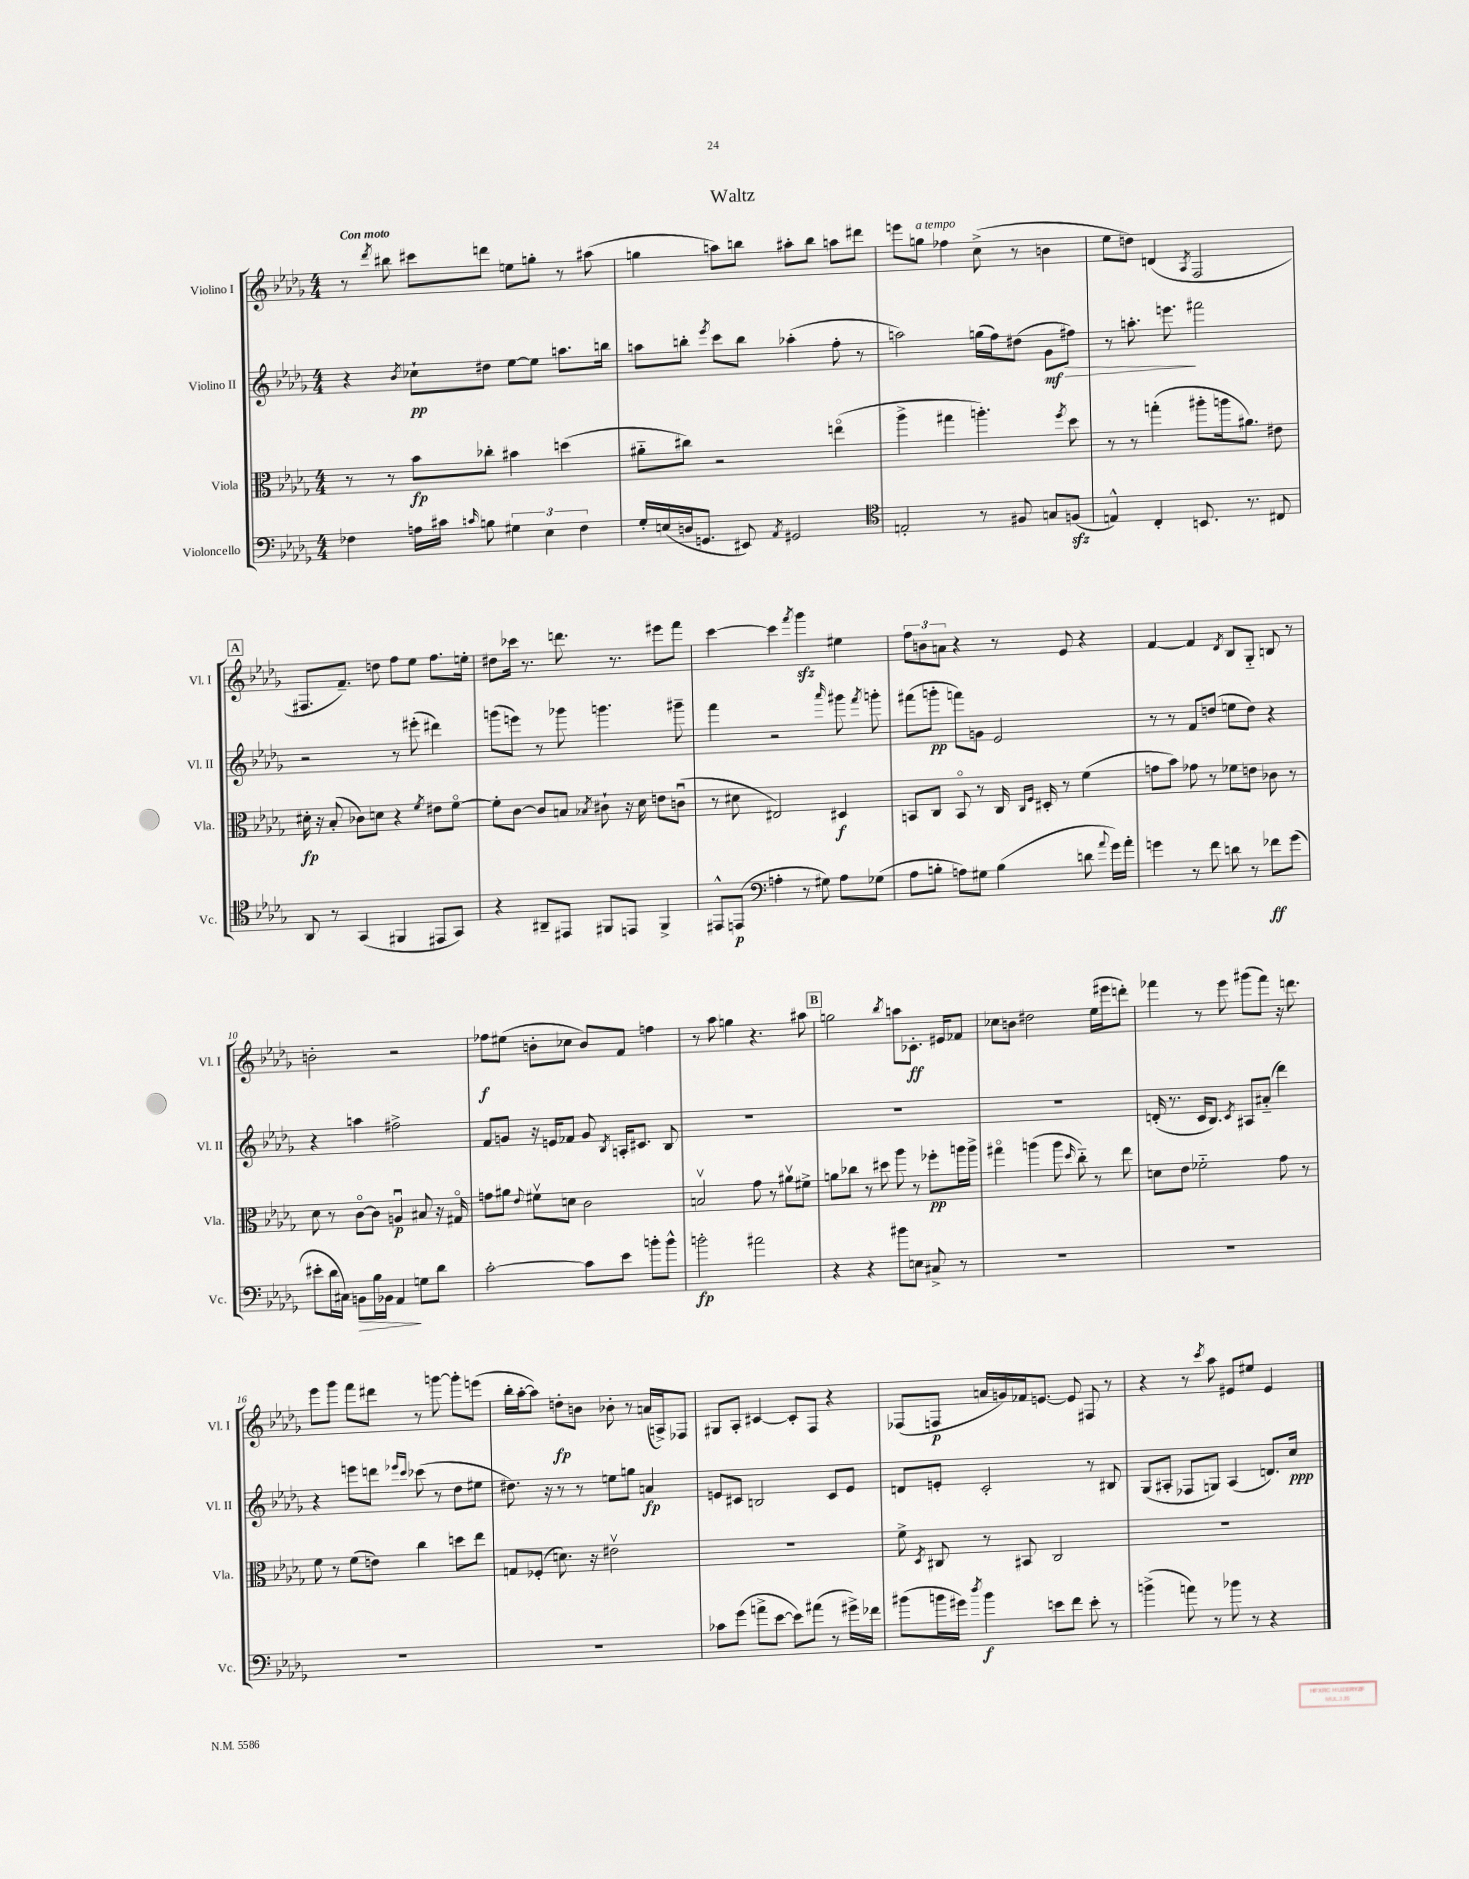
\header { title = "Waltz" }
<<
\new StaffGroup <<
\new Staff = "s0" \with { instrumentName = "Violino I" shortInstrumentName = "Vl. I" } {
    \clef treble \key des \major \numericTimeSignature \time 4/4 \tempo "Con moto"
    \autoBeamOff r8 \acciaccatura { des'''8 } bis''8 cis'''8[ d'''8] e''8[ g''8]-. r8 ais''8( |
    g''4 a''8[) b''8] ais''8[-. b''8] a''8[ dis'''8] |
    e'''8[ g''8]^\markup { \italic "a tempo" } fes''4 c''8->( r8 b'4 |
    ees''8[ d''8]) d'4( \acciaccatura { aes8 } f2 |
    \mark \markup { \box "A" } fis8.[ f'8.]--) d''8 f''8[ ees''8] f''8.[ e''16]-. |
    dis''8[ ces'''16] r8. d'''8. r8. eis'''8[ f'''8] |
    c'''4~ c'''4 \acciaccatura { f'''8 } ges'''4\sfz eis''4 |
    \tuplet 3/2 { f''8[ b'8 a'8] } r4 r8 ees'8 r4 |
    f'4~ f'4 \acciaccatura { des'8 } bes8[ ges8]-_ b8 r8 |
    b'2-. r2 |
    fes''8[\f eis''8]( b'8[-. ces''8] b'8[) f'8] f''4 |
    r8 aes''8 g''4 r4. ais''8 |
    \mark \markup { \box "B" } g''2 \acciaccatura { bes''8 } a''8[ ces'8.]-.\ff eis'16[ fes'8] |
    ces''8[ b'8] dis''2 ees''16[( eis'''16 d'''8]-.) |
    fes'''4 r8 ees'''8 gis'''8[( fes'''8]) r16 d'''8. |
    ees'''8[ ges'''8] f'''8[ dis'''8] r8 g'''8~ g'''8[-. e'''8]( |
    bes''16[-. aes''16~-. aes''8]) d''8[-.\fp b'8] bes'8-. r8 a'16[( a16->) fes8] |
    gis8[ aes8]-. cis'4~ cis'8[-. f8] r4 |
    fes8[( f8]\p a'16[ g'16) fes'16 e'8.]~ e'8 fis8 r8 |
    r4 r8 \acciaccatura { c'''8 } aes''8 eis'8[ eis''8] eis'4 \bar "|." |
}
\new Staff = "s1" \with { instrumentName = "Violino II" shortInstrumentName = "Vl. II" } {
    \clef treble \key des \major \numericTimeSignature \time 4/4
    \autoBeamOff r4 \acciaccatura { bes'8 } ces''8[-!\pp dis''8] ees''8[~ ees''8] a''8.[ b''16] |
    a''8[ b''8]-. \acciaccatura { ees'''8 } c'''8[ b''8] aes''4-.( f''8-. r8 |
    a''2) g''16[( f''16) dis''8]( ges'8[\mf\> fis''8]) |
    r8 a''8.-. e'''8.\! fis'''2 |
    \mark \markup { \box "A" } r2 r8 eis'''8-.( dis'''4) |
    g'''8[( e'''8]) r8 ges'''8 g'''4. gis'''8-- |
    f'''4 r2 \grace { aes'''16 } gis'''8 \acciaccatura { f'''8 } g'''8-. |
    fis'''8[( g'''8]-.\pp f'''8[) g'8] ees'2 |
    r8 r8 f'8[ d''8]( e''8[ d''8]) r4 |
    r4 a''4 fis''2-> |
    f'8[ g'8] r16 e'16[ fes'8] g'8 \acciaccatura { bes8 } a16[-. cis'8.] bes8 |
    R1 |
    \mark \markup { \box "B" } R1 |
    R1 |
    d'16-.( r8. c'16[ bes8.]) \acciaccatura { c'8 } ais8[ ais'8]-_( des'''4) |
    r4 e'''8[ d'''8] \grace { ees'''16[ c'''16] } ces'''8( r8 des''8[ eis''8] |
    dis''8.) r16 r8 r8 e''8[ g''8] a'4\fp |
    e'8[ cis'8] b2 cis'8[ e'8] |
    d'8[ e'8]-. c'2-. r8 bis8 |
    ges8[( ais8]-. fes8[ g8]) ais4( d'8.[) c''16]\ppp \bar "|." |
}
\new Staff = "s2" \with { instrumentName = "Viola" shortInstrumentName = "Vla." } {
    \clef alto \key des \major \numericTimeSignature \time 4/4
    \autoBeamOff r8 r8 bes'8[\fp ces''8]-. bis'4 d''4( |
    ais'8[-_ cis''8]) r2 e''4\flageolet( |
    aes''4-> gis''4 a''4.-.) \acciaccatura { f''8 } des''8 |
    r8 r8 g''4-.( ais''8[-. a''16 ais'8.]) eis'8 |
    \mark \markup { \box "A" } dis'16-.\fp r16 bes8-.( ces'8[) d'8] r4 \acciaccatura { f'8 } eis'8[ f'8]~\flageolet |
    f'8[-. c'8]~ c'8[ b8] \acciaccatura { bes8 } cis'8-! r16 des'16 e'8[ c'8]\downbow( |
    r8 dis'8 eis2) dis4\f |
    b,8[ c8] b,8\flageolet r8 c16 \grace { c16[ f16] } dis16-. r8 f'4( |
    g'8[ bes'8]) ges'8 r8 fes'8[ e'8] ces'8 r8 |
    des'8 r8 c'8[~\flageolet c'8] a4\downbow\p bis8 r16 gis16\flageolet |
    g'8[ ais'8] \appoggiatura { ees'8 } fis'8[\upbow d'8] c'2 |
    b2\upbow ges'8 r8 ais'8[\upbow fis'8]-> |
    \mark \markup { \box "B" } a'8[ ces''8] r8 dis''8 aes''8 r8 fes''8[-.\pp a''16 a''16]-> |
    gis''4\flageolet a''4( a''8 \grace { des''16 } c''8-_) r8 ees''8 |
    d'8[ ees'8] fes'2-_ ges'8 r8 |
    f'8 r8 f'8[( e'8]) c''4 d''8[ ees''8] |
    g8[ fes8]-.( d'8.) r16 eis'2\upbow |
    R1 |
    f'8-> \acciaccatura { des8 } cis8 r8 bis,8 cis2 |
    R1 \bar "|." |
}
\new Staff = "s3" \with { instrumentName = "Violoncello" shortInstrumentName = "Vc." } {
    \clef bass \key des \major \numericTimeSignature \time 4/4
    \autoBeamOff fes4 a16[ cis'16] \grace { c'16 } b8 \tuplet 3/2 { gis4 ees4 fes4 } |
    ges16[-. e16( d16 g,8.] eis,8) \acciaccatura { aes,8 } gis,2 |
    \clef tenor e2-. r8 fis8 g8[ f8]\sfz( |
    e4-^) c4-. b,8. r8. cis8 |
    \mark \markup { \box "A" } aes,8 r8 ges,4( fis,4 eis,8[ ges,8]) |
    r4 ais,8[-- eis,8] fis,8[ e,8] fis,4-> |
    eis,8[-^ e,8]\p( \clef bass a4-. r8 gis8) a8[ ges8]( |
    aes8[ b8]-. a8[) gis8] b4( d'8 \appoggiatura { aes'8 } ges'16[) aes'16]-. |
    g'4 r8 f'8 d'8 r8 fes'8[\ff g'8]( |
    eis'8[-. des'16 cis16]) b,8[\> bes16 bes,16] aes,4\! g8[ des'8] |
    c'2~-. c'8[ ees'8] b'8[-. b'8]-^ |
    b'2-.\fp ais'2 |
    \mark \markup { \box "B" } r4 r4 bis'8[ e8] cis8-> r8 |
    R1 |
    R1 |
    R1 |
    R1 |
    ces'8[ ges'8]( a'8[-> ees'8]~ ees'8[) ais'8]( r8 gis'16[->) fes'16] |
    bis'8[( b'16 gis'16]) \acciaccatura { des''8 } b'4\f e'8[ f'8] e'8-. r8 |
    b'4->( a'8) r8 bes'8 r8 r4 \bar "|." |
}
>>
>>
